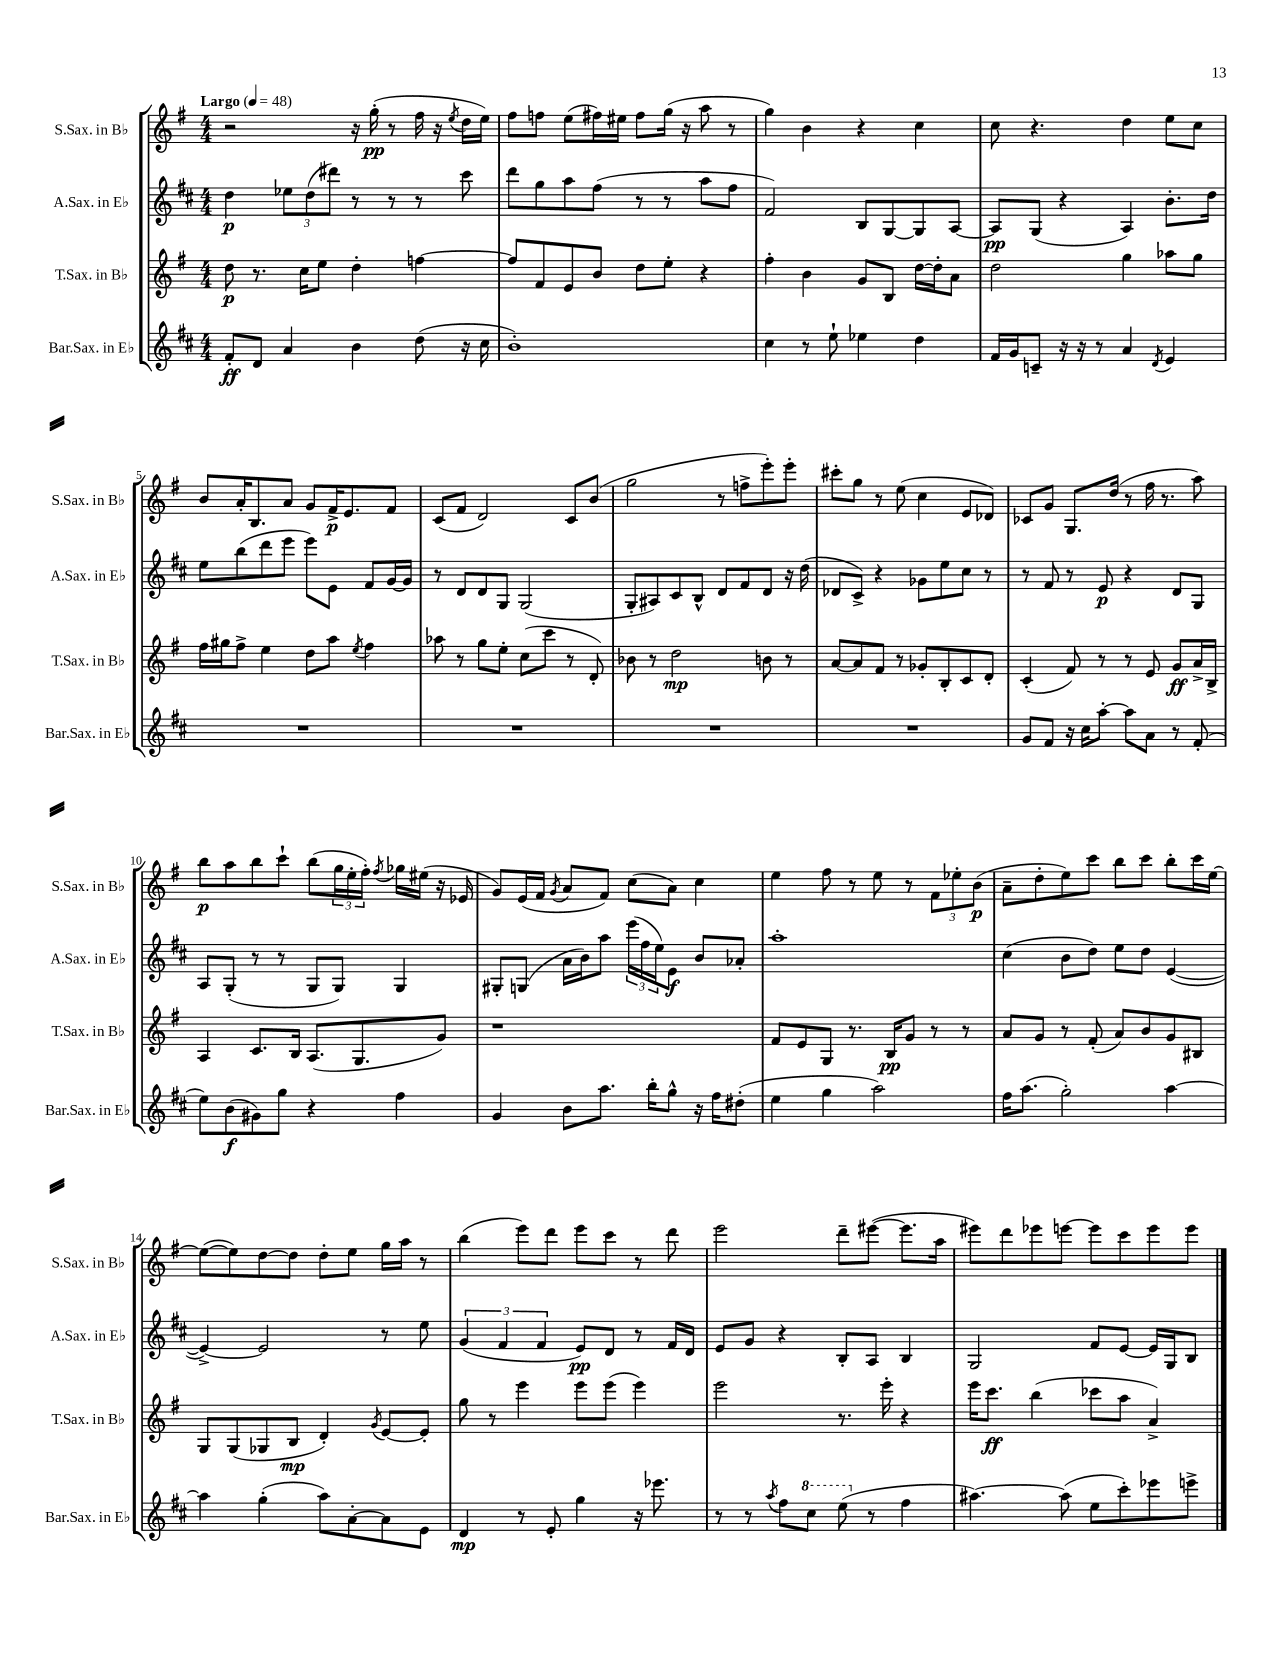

**kern	**kern	**kern	**kern
*staff4	*staff3	*staff2	*staff1
*clefG2	*clefG2	*clefG2	*clefG2
*k[f#c#]	*k[f#]	*k[f#c#]	*k[f#]
*M4/4	*M4/4	*M4/4	*M4/4
*MM48	*MM48	*MM48	*MM48
8f#'	8dd	4dd	2r
8d	8.r	.	.
4a	.	12ee-	.
.	16cc	.	.
.	.	(12dd	.
.	8ee	.	.
.	.	12ddd#)	.
4b	4dd'	8r	16r
.	.	.	(16gg'
.	.	8r	8r
(8dd	[4ff	8r	16ff#
.	.	.	16r
.	.	.	8qee
16r	.	8ccc#	16dd
16cc#	.	.	16ee)
=	=	=	=
1b')	8ff]	8ddd	8ff#
.	8f#	8gg	8ff
.	8e	8aa	(8ee
.	8b	(8ff#	16ff#)
.	.	.	16ee#
.	8dd	8r	8ff#
.	8ee'	8r	(16gg
.	.	.	16r
.	4r	8aa	8aa
.	.	8ff#	8r
=	=	=	=
4cc#	4ff#'	2f#)	4gg)
8r	4b	.	4b
8ee`	.	.	.
4ee-	8g	8B	4r
.	8B	[8G	.
4dd	[16dd	8G]	4cc
.	16dd']	.	.
.	8a	[8A	.
=	=	=	=
16f#	2dd	8A]	8cc
16g	.	.	.
8c~	.	(8G	4.r
16r	.	4r	.
16r	.	.	.
8r	.	.	.
4a	4gg	4A)	4dd
8qd	.	.	.
4e	8aa-	8.b'	8ee
.	8gg	.	8cc
.	.	16dd	.
=	=	=	=
1r	16ff#	8ee	8b
.	16gg#	.	.
.	8ff#^	(8bb	16a'
.	.	.	8.B
.	4ee	8ddd	.
.	.	8eee	8a
.	8dd	8eee)	8g
.	8aa	8e	16f#^
.	.	.	8.e
.	8qee	.	.
.	4ff#	8f#	.
.	.	[16g	8f#
.	.	16g]	.
=	=	=	=
1r	8aa-	8r	(8c
.	8r	8d	8f#
.	8gg	8d	2d)
.	8ee'	8G	.
.	(8cc	(2G	.
.	8ccc	.	.
.	8r	.	8c
.	8d')	.	(8b
=	=	=	=
1r	8b-	8G'	2gg
.	8r	8A#)	.
.	2dd	8c#	.
.	.	8B^^	.
.	.	8d	8r
.	.	8f#	8ff^
.	8b	8d	8eee')
.	8r	16r	8eee'
.	.	(16dd	.
=	=	=	=
1r	[8a	8d-	8ccc#'
.	8a]	8c#^)	8gg
.	8f#	4r	8r
.	8r	.	(8ee
.	8g-'	8g-	4cc
.	8B'	8ee	.
.	8c	8cc#	8e
.	8d'	8r	8d-)
=	=	=	=
8g	(4c'	8r	8c-
8f#	.	8f#	8g
16r	8f#)	8r	8.G
16cc#	.	.	.
[8aa'	8r	8e	.
.	.	.	(16dd
8aa]	8r	4r	8r
8a	8e	.	16ff#
.	.	.	8.r
8r	8g	8d	.
(8f#'	16a^	8G	8aa)
.	16B^	.	.
=	=	=	=
8ee)	4A	8A	8bb
(8b	.	(8G'	8aa
8g#)	8.c	8r	8bb
8gg	.	8r	8ccc`
.	16B	.	.
4r	(8.A	8G	(8bb
.	.	8G)	24gg
.	.	.	24ee'
.	8.G	.	.
.	.	.	24ff#')
.	.	.	8qff#
4ff#	.	4G	16gg-
.	.	.	(16ee#
.	8g)	.	16r
.	.	.	16e-
=	=	=	=
4g	1r	8G#'	8g)
.	.	(8G	(16e
.	.	.	16f#
.	.	.	8qg
8b	.	16a	8a
.	.	16b)	.
8.aa	.	8aa	8f#)
.	.	(24eee	(8cc
.	.	24ff#	.
16bb'	.	.	.
.	.	24ee)	.
8gg^^	.	8e	8a)
16r	.	8b	4cc
16ff#	.	.	.
(8dd#'	.	8a-'	.
=	=	=	=
4ee	8f#	1aa'	4ee
.	8e	.	.
4gg	8G	.	8ff#
.	8.r	.	8r
2aa)	.	.	8ee
.	16B	.	.
.	8g	.	8r
.	8r	.	12f#
.	.	.	12ee-'
.	8r	.	.
.	.	.	(12b
=	=	=	=
16ff#	8a	(4cc#	8a~
(8.aa	.	.	.
.	8g	.	8dd'
2gg')	8r	8b	8ee)
.	(8f#'	8dd)	8ccc
.	8a)	8ee	8bb
.	8b	8dd	8ccc
[4aa	8g	([4e	8bb'
.	8B#	.	16ccc
.	.	.	[16ee
=	=	=	=
4aa]	8G	4e^_)	(8ee_
.	(8G	.	8ee])
(4gg'	8G-	2e]	[8dd
.	8B	.	8dd]
8aa)	4d')	.	8dd'
[8a'	.	.	8ee
.	8qg	.	.
8a]	[8e	8r	16gg
.	.	.	16aa
8e	8e']	8ee	8r
=	=	=	=
4d	8gg	(6g	(4bb
.	8r	.	.
.	.	6f#	.
8r	4eee	.	8eee)
.	.	6f#	.
8e'	.	.	8ddd
4gg	8eee	8e)	8eee
.	(8eee	8d	8ccc
16r	4eee)	8r	8r
8.eee-	.	.	.
.	.	16f#	8ddd
.	.	16d	.
=	=	=	=
8r	2eee	8e	2eee
8r	.	8g	.
8qaa	.	.	.
8ff#	.	4r	.
8ccc#	.	.	.
(8eee	8.r	8B'	8ddd~
8r	.	8A	([8eee#
.	16eee'	.	.
4ff#	4r	4B	8.eee#]
.	.	.	16aa
=	=	=	=
[4.aa#)	16eee	2G	8eee#)
.	8.ccc	.	.
.	.	.	8ddd
.	(4bb	.	8eee-
(8aa#]	.	.	[8eee
8ee	8ccc-	8f#	8eee]
8ccc#')	8aa	[8e	8ccc
8eee-	4a^)	16e]	8eee
.	.	16G	.
8eee^	.	8B	8eee
==	==	==	==
*-	*-	*-	*-
